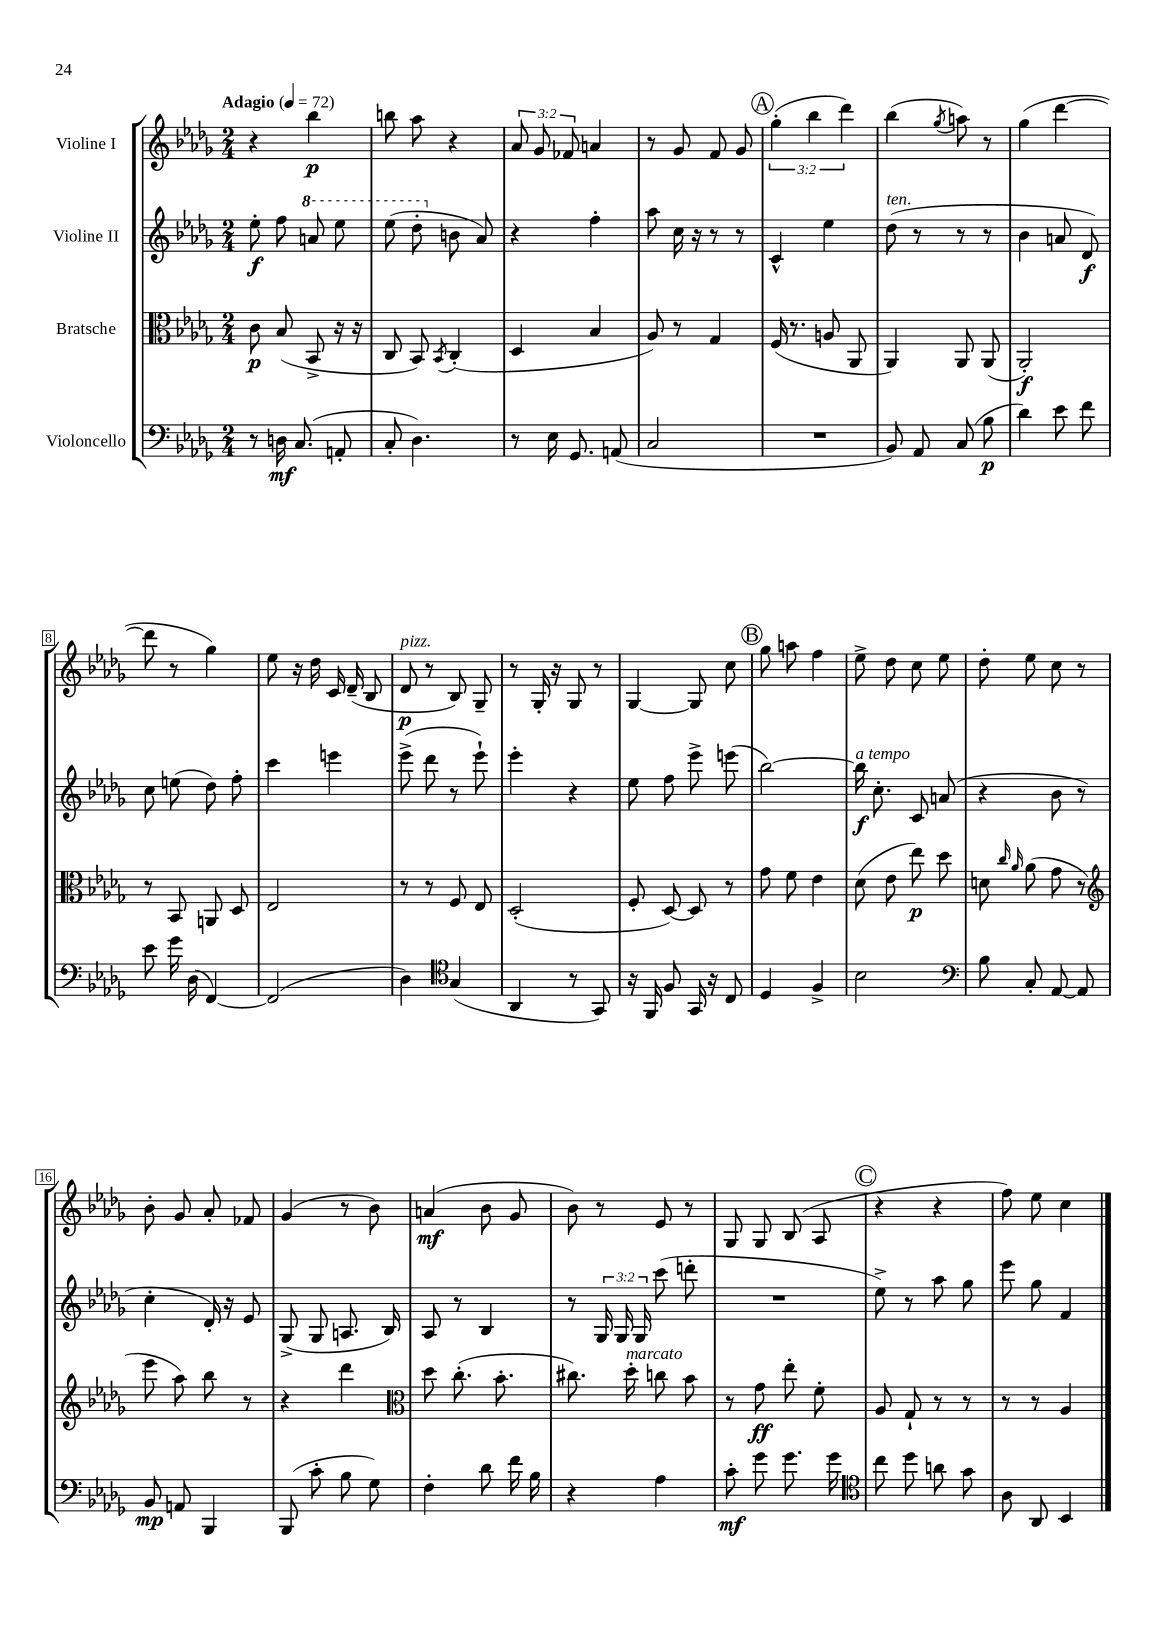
<<
\new StaffGroup <<
\new Staff = "s0" \with { instrumentName = "Violine I" } {
    \clef treble \key des \major \numericTimeSignature \time 2/4 \override Staff.TupletNumber.text = #tuplet-number::calc-fraction-text \tempo "Adagio" 4 = 72
    \autoBeamOff r4 bes''4\p |
    b''8 aes''8 r4 |
    \tuplet 3/2 { aes'8 ges'8 fes'8 } a'4 |
    r8 ges'8 f'8 ges'8 |
    \mark \markup { \circle "A" } \tuplet 3/2 { ges''4-.( bes''4 des'''4) } |
    bes''4( \acciaccatura { ges''8 } a''8) r8 |
    ges''4( des'''4~ |
    des'''8 r8 ges''4) |
    ees''8 r16 des''16 c'16 des'16--( bes8 |
    des'8\p^\markup { \italic "pizz." } r8 bes8) ges8-- |
    r8 ges16-. r16 ges8 r8 |
    ges4~ ges8 c''8 |
    \mark \markup { \circle "B" } ges''8 a''8 f''4 |
    ees''8-> des''8 c''8 ees''8 |
    des''8-. ees''8 c''8 r8 |
    bes'8-. ges'8 aes'8-. fes'8 |
    ges'4( r8 bes'8) |
    a'4\mf( bes'8 ges'8 |
    bes'8) r8 ees'8 r8 |
    ges8 ges8 bes8( aes8 |
    \mark \markup { \circle "C" } r4 r4 |
    f''8) ees''8 c''4 \bar "|." |
}
\new Staff = "s1" \with { instrumentName = "Violine II" } {
    \clef treble \key des \major \numericTimeSignature \time 2/4 \override Staff.TupletNumber.text = #tuplet-number::calc-fraction-text
    \autoBeamOff ees''8-.\f f''8 \ottava #1 a''8 ees'''8 |
    ees'''8( des'''8-. \ottava #0 b'8 aes'8) |
    r4 f''4-. |
    aes''8 c''16 r16 r8 r8 |
    \mark \markup { \circle "A" } c'4-^ ees''4 |
    des''8^\markup { \italic "ten." }( r8 r8 r8 |
    bes'4 a'8 des'8\f) |
    c''8 e''8( des''8) f''8-. |
    c'''4 e'''4 |
    ees'''8->( des'''8 r8 ees'''8-!) |
    ees'''4-. r4 |
    ees''8 f''8 ees'''8-> e'''8( |
    \mark \markup { \circle "B" } bes''2~) |
    bes''16\f^\markup { \italic "a tempo" } c''8.-. c'8 a'8( |
    r4 bes'8 r8 |
    c''4-. des'16-.) r16 ees'8 |
    ges8->( ges8 a8. bes16) |
    aes8 r8 bes4 |
    r8 \tuplet 3/2 { ges16 ges16 ges16 } c'''8( d'''8-. |
    R2 |
    \mark \markup { \circle "C" } ees''8->) r8 aes''8 ges''8 |
    ees'''8 ges''8 f'4 \bar "|." |
}
\new Staff = "s2" \with { instrumentName = "Bratsche" } {
    \clef alto \key des \major \numericTimeSignature \time 2/4
    \autoBeamOff c'8\p bes8( bes,8-> r16 r16 |
    c8 bes,8) \acciaccatura { bes,8 } c4-.( |
    des4 bes4 |
    aes8) r8 ges4 |
    \mark \markup { \circle "A" } f16( r8. a8 aes,8 |
    aes,4) aes,8 aes,8( |
    aes,2-.\f) |
    r8 bes,8 a,8 des8 |
    ees2 |
    r8 r8 f8 ees8 |
    des2-.( |
    f8-. des8~) des8 r8 |
    \mark \markup { \circle "B" } ges'8 f'8 ees'4 |
    des'8( ees'8 ees''8\p) des''8 |
    d'8 \grace { c''16 aes'16 } aes'8( ges'8 r8 |
    \clef treble ees'''8 aes''8) bes''8 r8 |
    r4 des'''4 |
    \clef alto des''8 c''8.-.( bes'8.-. |
    cis''8.) des''16-.^\markup { \italic "marcato" } c''8 bes'8 |
    r8 ges'8\ff ees''8-. f'8-. |
    \mark \markup { \circle "C" } aes8 ges8-! r8 r8 |
    r8 r8 aes4 \bar "|." |
}
\new Staff = "s3" \with { instrumentName = "Violoncello" } {
    \clef bass \key des \major \numericTimeSignature \time 2/4
    \autoBeamOff r8 d16\mf c8.( a,8-. |
    c8-. des4.) |
    r8 ees16 ges,8. a,8( |
    c2 |
    \mark \markup { \circle "A" } R2 |
    bes,8) aes,8 c8( bes8\p |
    des'4) ees'8 f'8 |
    ees'8 ges'16 des16( f,4~) |
    f,2( |
    des4) \clef tenor ges4( |
    aes,4 r8 ges,8) |
    r16 f,16 f8 ges,16 r16 c8 |
    \mark \markup { \circle "B" } des4 f4-> |
    bes2 |
    \clef bass bes8 c8-. aes,8~ aes,8 |
    bes,8\mp a,8 bes,,4 |
    bes,,8( c'8-. bes8 ges8) |
    f4-. des'8 f'16 bes16 |
    r4 aes4 |
    c'8-.\mf ges'8 ges'8. ges'16 |
    \mark \markup { \circle "C" } \clef tenor c''8 des''8 a'8 ges'8 |
    aes8 aes,8 bes,4 \bar "|." |
}
>>
>>
\layout { \context { \Score \override BarNumber.stencil = #(make-stencil-boxer 0.1 0.3 ly:text-interface::print) } }
